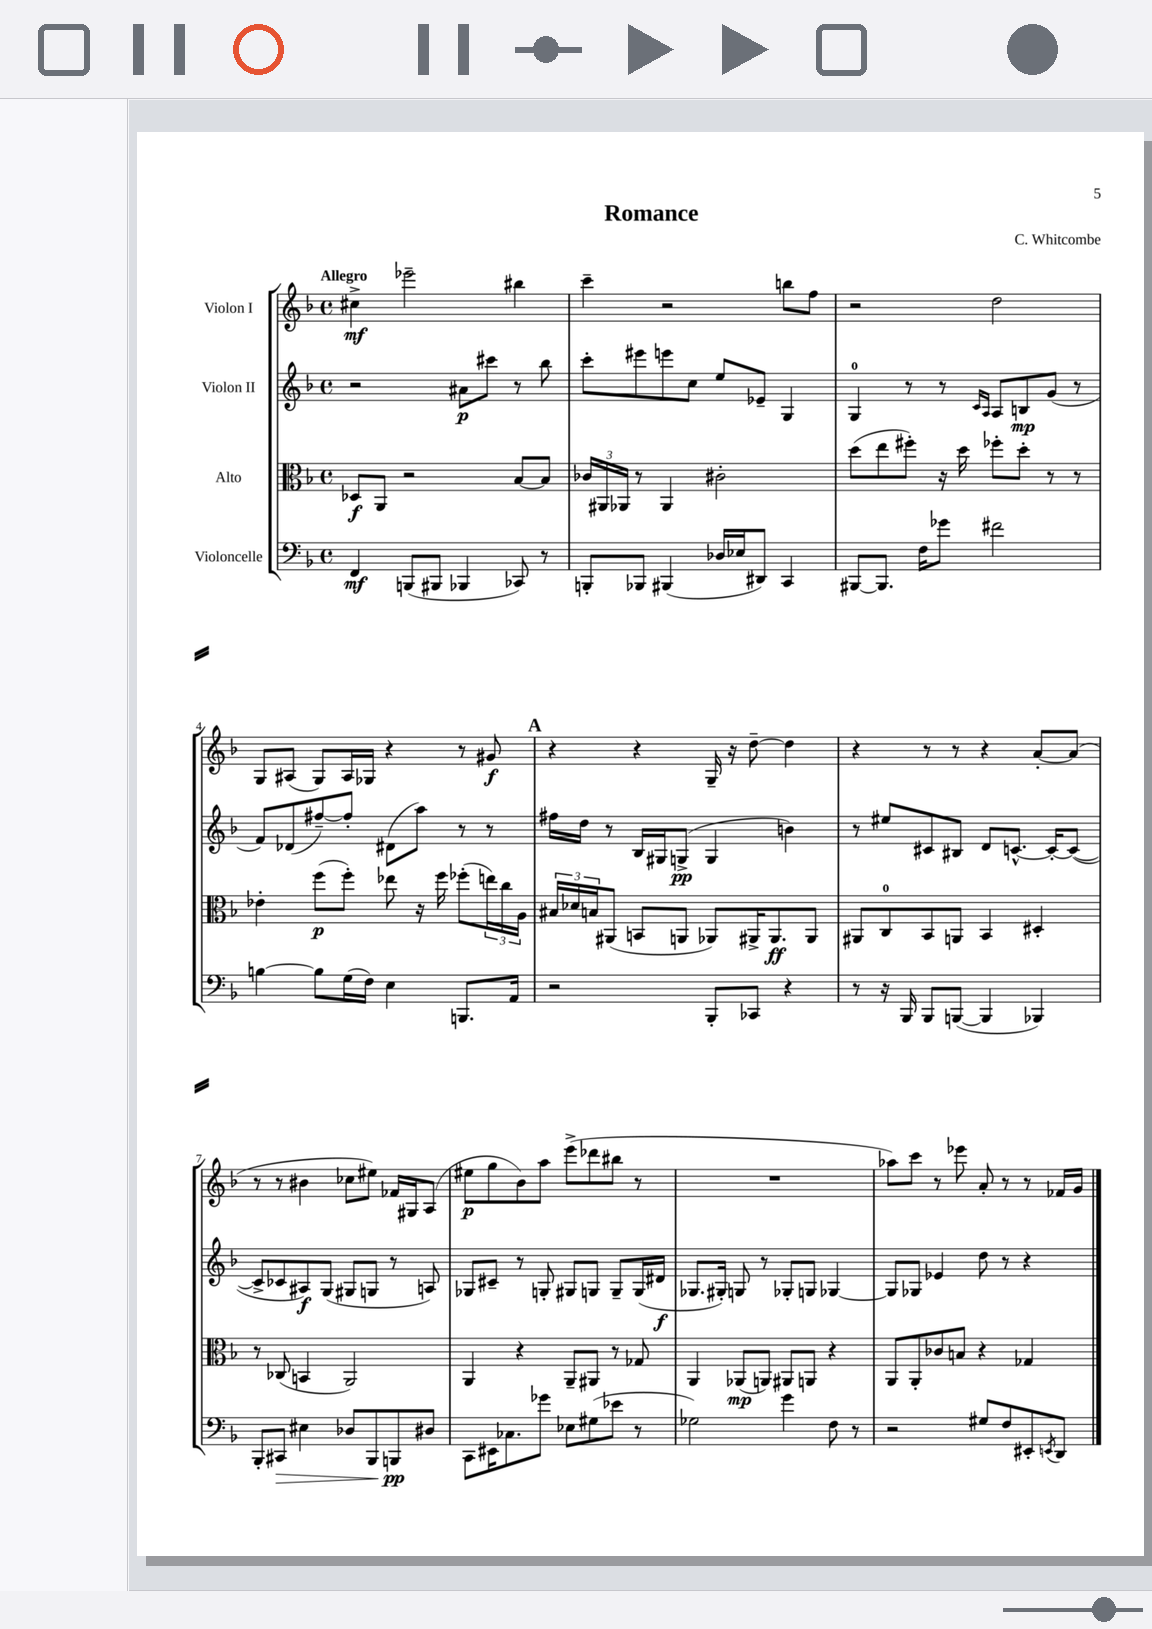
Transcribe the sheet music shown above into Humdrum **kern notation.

**kern	**kern	**kern	**kern
*staff4	*staff3	*staff2	*staff1
*clefF4	*clefC3	*clefG2	*clefG2
*k[b-]	*k[b-]	*k[b-]	*k[b-]
*M4/4	*M4/4	*M4/4	*M4/4
*met(c)	*met(c)	*met(c)	*met(c)
4FF	8D-	2r	4cc#^
.	8AA	.	.
(8BBB	2r	.	2eee-~
8BBB#	.	.	.
4BBB-	.	8a#	.
.	.	8ccc#	.
8CC-)	[8B-	8r	4bb#
8r	8B-]	8bb-	.
=	=	=	=
8BBB'	24c-	8ccc'	4ccc~
.	24AA#	.	.
.	24AA-	.	.
8BBB-	8r	8eee#	.
(4BBB#	4AA-	8eee	2r
.	.	8cc	.
16D-	2c#'	8ee	.
16E-	.	.	.
8DD#)	.	8e-~	.
4CC	.	4G	8bb
.	.	.	8ff
=	=	=	=
[8BBB#	(8dd	4G	2r
8.BBB#]	8ee	.	.
.	8ff#')	8r	.
16F	.	.	.
8g-	16r	8r	.
.	16dd	.	.
.	.	16qqc	.
.	.	16qqA	.
2f#	8ff-'	8A	2dd
.	8dd'	8B	.
.	8r	(8g	.
.	8r	8r	.
=	=	=	=
[4B	4e-'	8f)	8G
.	.	(8d-	(8A#
8B]	(8ff	[8ff#~)	8G)
(16G	8ff')	8ff#']	16A#
16F)	.	.	16G-
4E	8ee-	(8d#	4r
.	16r	8aa)	.
.	16ff	.	.
8.BBB	(8ff-'	8r	8r
.	24ee)	8r	8g#
.	24cc	.	.
16AA	.	.	.
.	24A	.	.
=	=	=	=
2r	24B#	16ff#	4r
.	24d-	.	.
.	.	16dd	.
.	24B	.	.
.	(8AA#	8r	.
.	8BB	16B-	4r
.	.	16G#	.
.	8AA	(8G^	.
8BBB-'	8AA-)	4G	16G~
.	.	.	16r
8CC-	16AA#^	.	[8dd~
.	8.AA#	.	.
4r	.	4b)	4dd]
.	8AA#	.	.
=	=	=	=
8r	8AA#	8r	4r
16r	8C	8ee#	.
16BBB-	.	.	.
8BBB-	8BB-	8c#	8r
([8BBB	8AA	8B#	8r
4BBB]	4BB-	8d	4r
.	.	[8.c^^	.
4BBB-)	4D#'	.	[8a'
.	.	16c'_	.
.	.	(8c_	(8a]
=	=	=	=
8BBB-'	8r	8c^]	8r
8CC#	(8C-	8c-	8r
4E#	4BB	8A#)	4b#
.	.	(8G	.
8D-	2AA)	8G#	8cc-
8BBB-	.	8G	8ee#)
8BBB	.	8r	16f-
.	.	.	16G#
8D#	.	8A)	(8A
=	=	=	=
8CC	4AA	8G-	8ee#
16EE#	.	8c#~	8gg
8.C-	.	.	.
.	4r	8r	8b-)
8g-	.	8G'	8aa
8E-	8AA~	8G#	(8eee^
(8G#	8AA#	8G	8ddd-
8e-	8r	8G~	8bb#
8r	8G-	(16G	8r
.	.	16d#	.
=	=	=	=
2G-)	4AA	8.G-	1r
.	.	16G#')	.
.	(8AA-	8G	.
.	8AA)	8r	.
4g	8AA#	8G-'	.
.	8AA	8G	.
8F	4r	[4G-	.
8r	.	.	.
=	=	=	=
2r	8AA	8G-]	8aa-)
.	8AA'	8G-	8ccc
.	8c-	4e-	8r
.	8B	.	8eee-
8G#	4r	8dd	8a'
8F	.	8r	8r
8EE#'	4G-	4r	8r
8qEE	.	.	.
8DD	.	.	16f-
.	.	.	16g
==	==	==	==
*-	*-	*-	*-
